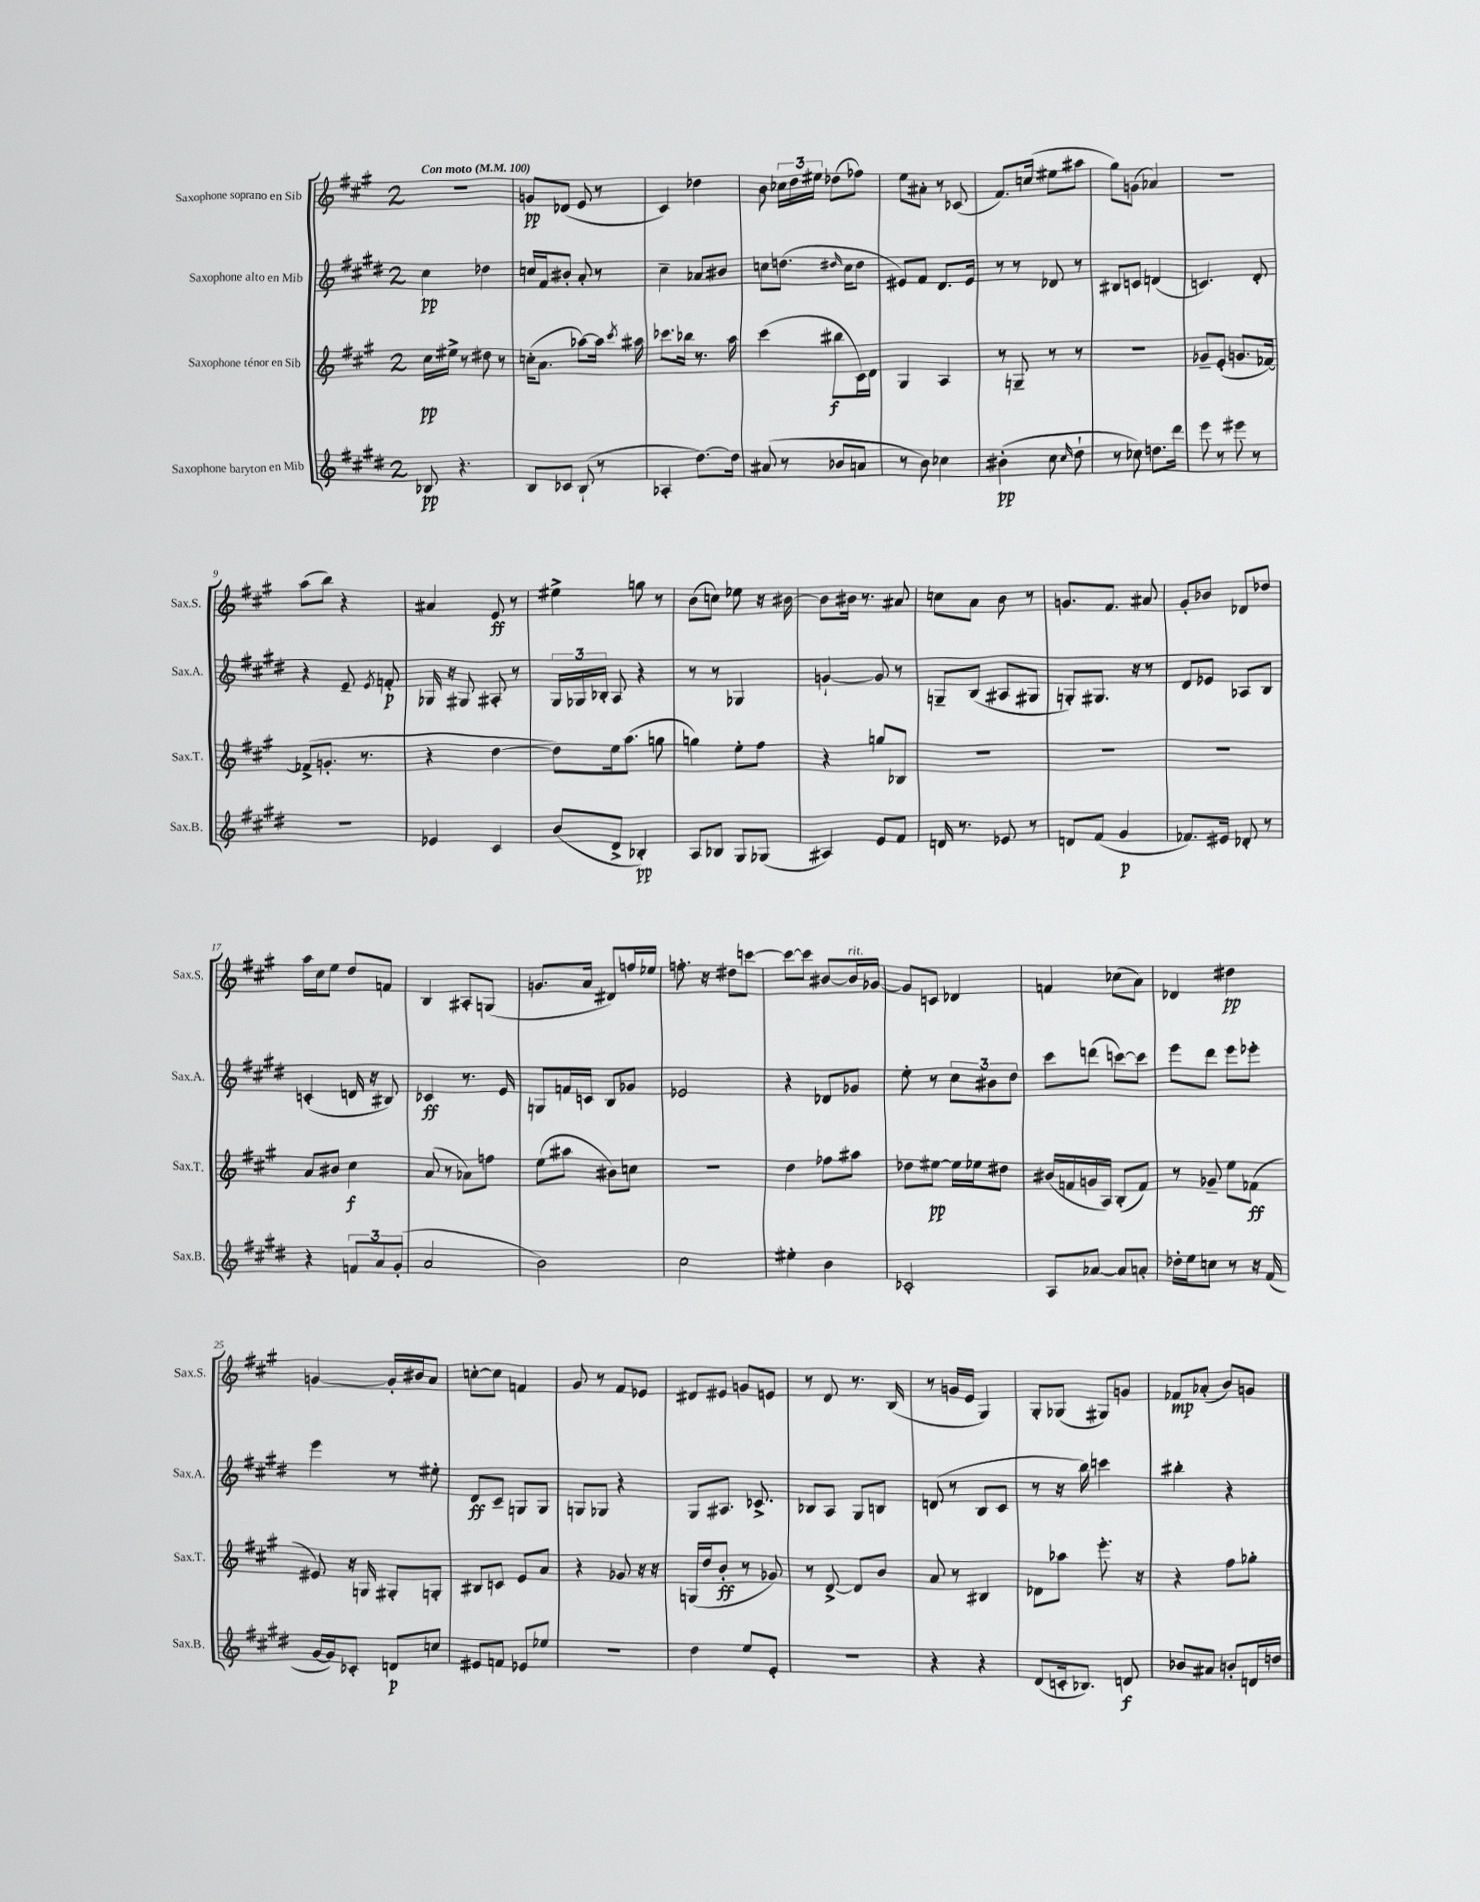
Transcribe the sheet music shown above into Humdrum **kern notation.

**kern	**kern	**kern	**kern
*staff4	*staff3	*staff2	*staff1
*clefG2	*clefG2	*clefG2	*clefG2
*k[f#c#g#d#]	*k[f#c#g#]	*k[f#c#g#d#]	*k[f#c#g#]
*M2/4	*M2/4	*M2/4	*M2/4
*MM100	*MM100	*MM100	*MM100
8B-/	16cc#\LL	4cc#\	2r
.	16ee#^\JJ	.	.
4.r	8r	.	.
.	8dd#\	4dd-\	.
.	8r	.	.
=	=	=	=
8B/L	(16cc'\LK	16cc/LL	8g/L
.	8.a\J	16f#/J	.
8c-/J	.	8b#'/J	(8d-/J
(8B`/	[8aa-\L)	8a'/	8e/
8r	16aa-\]Jk	8r	8r
.	8qccc#/	.	.
.	16aa#\	.	.
=	=	=	=
4A-'/	8.ccc-\L	4cc#~\	4c#/)
.	16bb-\Jk	.	.
[8.dd#\L)	8.r	8a-/L	4dd-\
.	.	8b#/J	.
16dd#\]Jk	16aa\	.	.
=	=	=	=
(8a#/	(4ccc#\	8cc\L	8b\
8r	.	(8.dd\J	24cc-\LL
.	.	.	24dd\
.	.	.	24ee#\JJ
8b-/L	8bb#\L	.	(8dd-\L
.	.	16qqdd#/	.
.	.	16cc\LK	.
8a/J	16c#\L)	8dd#\J	8ff-\J)
.	16d\JJ	.	.
=	=	=	=
8r	4G#/	8e#/L)	8ee\L
8b\)	.	8f#/J	8a#'\J
4cc-\	4A/	8.d#/L	8r
.	.	.	(8c-/
.	.	16e#/Jk	.
=	=	=	=
(4b#'\	8r	8r	8.f#/L)
.	8G~/	8r	.
.	.	.	(16cc/Jk
8cc#\	8r	8d-/	8ee#\L
16qqcc#/	.	.	.
8dd#`\	8r	8r	8aa#\J
=	=	=	=
8r	2r	8B#/L	8gg#\L)
8cc-\)	.	8c/J	(8g\J
8.dd\L	.	(4d/	4a-/)
16ddd#\Jk	.	.	.
=	=	=	=
8eee\	8g-~/L	4.c/)	2r
8r	(8e'/J	.	.
8eee#\	8.g/L	.	.
8r	.	8d#'/	.
.	[16f-/Jk)	.	.
=	=	=	=
2r	(8f-^/]L	4r	(8aa\L
.	8.g'/J	.	8bb\J)
.	.	8e~/	4r
.	8.r	.	.
.	.	8qe/	.
.	.	8f'/	.
=	=	=	=
4e-/	4r	16G-/	4a#/
.	.	16r	.
.	.	8G#/	.
4c#/	[4dd\	8A#'/	8e/
.	.	8r	8r
=	=	=	=
(8b/L	8dd\]L)	24G#/LL	4ee#^\
.	.	24G-/	.
.	.	24B-'/JJ	.
8d#^/J	16ee\k	8A/	.
.	(8.aa\J	.	.
4B-'/)	.	4r	8gg\
.	8gg\	.	8r
=	=	=	=
8A/L	4gg\)	8r	(8b\L
8B-/J	.	8r	8cc\J)
8G#/L	8ee'\L	4G-/	8ee-\
(8G-/J	8ff#\J	.	16r
.	.	.	[16b#\
=	=	=	=
4A#/)	4r	[4g`/	8b#\]L
.	.	.	16b#\Jk
.	.	.	8.r
8e/L	8gg/L	8g/]	.
8f#/J	8B-/J	8r	8a#/
=	=	=	=
16d/	2r	8G~/L	8cc\L
8.r	.	.	.
.	.	(8B/J	8a\J
8e-/	.	8A#/L	8b\
8r	.	8G#/J	8r
=	=	=	=
8d/L	2r	8G'/L)	8.g/L
(8f#/J	.	8.G#/J	.
.	.	.	8.f#/J
4g#/	.	.	.
.	.	16r	.
.	.	8r	8a#/
=	=	=	=
8.f-/L)	2r	8d#/L	8g#'/L
.	.	8e-/J	8b-/J
16e#/Jk	.	.	.
8d-'/	.	8A-/L	8d-/L
8r	.	8B/J	8dd-/J
=	=	=	=
4r	8a/L	(4c'/	16aa\LL
.	.	.	16cc#\J
.	8b#/J	.	8ee\J
12f/L	4cc#\	16d/	8dd/L
.	.	16r	.
12a/	.	.	.
.	.	8B#/)	8f/J
(12g#'/J	.	.	.
=	=	=	=
2a/	(8a/	4c-/	4B/
.	8r	.	.
.	8a-\L)	8.r	8A#'/L
.	8ff\J	.	(8G/J
.	.	16e/	.
=	=	=	=
2b\)	(8ee\L	8G/L	8.g/L
.	8aa#\J	16f/L	.
.	.	16c/JJ	16a/Jk
.	8b#\L)	8B/L	8d#/L)
.	8cc\J	8g-/J	16ff/L
.	.	.	16ee-/JJ
=	=	=	=
2cc#\	2r	2e-/	8.ff'\
.	.	.	16r
.	.	.	8dd#\L
.	.	.	[8ccc\J
=	=	=	=
4ee#'\	4dd\	4r	8ccc\_L
.	.	.	8ccc\]J
4b\	8ff-\L	8d-/L	[8b#/L
.	8aa#\J	8g-/J	16b#/]L
.	.	.	[16g-/JJ
=	=	=	=
2c-'/	8dd-\L	8ee'\	8g-/]L
.	[8ee#\J	8r	8c/J
.	16ee#\]LL	12cc#\L	4d-/
.	16ee-\J	.	.
.	.	12b#\	.
.	8dd#\J	.	.
.	.	12dd#\J	.
=	=	=	=
8A/L	(16b#/LL	8ccc#\L	4f/
.	16f/	.	.
[8a-/J	16g/	(8ddd\J	.
.	16A/JJ)	.	.
8a-/]L	(8B'/L	[8ccc\L)	(8cc-\L
8a'/J	8f/J)	8ccc\]J	8a\J)
=	=	=	=
16dd-'\LL	8r	8eee\L	4d-/
16ee\J	.	.	.
8cc\J	8g-~/	8ddd#\J	.
8r	8ee\L	8eee\L	4dd#\
16r	(8f-\J	8eee-'\J	.
(16f#/	.	.	.
=	=	=	=
[16g#/LL	8e#/)	4eee\	[4g/
16g#/]J)	.	.	.
8c-'/J	16r	.	.
.	16G/	.	.
8d/L	8G#'/L	8r	16g'/]LL
.	.	.	16b#/J
8cc/J	8G'/J	8ee#'\	8a/J
=	=	=	=
8e#/L	8B#/L	8d#/L	[8cc'\L
8f/J	8c/J	8c#~/J	8cc\]J
8e-/L	8e/L	8G/L	4f/
8ee-/J	8a/J	8G/J	.
=	=	=	=
2r	4r	8G/L	8g#/
.	.	8G-/J	8r
.	8g-/	4r	8f#/L
.	16r	.	8e-/J
.	16r	.	.
=	=	=	=
4dd#\	(16G/LL	8G#/L	8d#/L
.	16dd/J	.	.
.	8b'/J	8.A#/J	8e#/J
8ee/L	8r	.	8g/L
.	.	8.c-^/	.
8e'/J	8g-/)	.	8e/J
=	=	=	=
2r	8r	8B-/L	8r
.	[8d^/	8A/J	8d/
.	8d/]L	8G#/L	8.r
.	8b/J	8B/J	.
.	.	.	(16B/
=	=	=	=
4r	8a/	(8d/	8r
.	8r	8r	16g/LL
.	.	.	16e/JJ
4r	4B#/	8B/L	4G#/)
.	.	8c#/J	.
=	=	=	=
(8d#/L	8d-\L	8r	8G#'/L
16c'/k	8aa-\J	16r	(8G-/J
8.B-/J)	.	16bb\)	.
.	8.eee'\	4ccc\	8G#/L)
8d/	.	.	8g/J
.	16r	.	.
=	=	=	=
8b-/L	4r	4bb#'\	8f-/L
8a#/J	.	.	(8a-'/J
8b'/L	8ff#\L	4r	8b/L)
16d/L	8gg-'\J	.	8g/J
16dd/JJ	.	.	.
==	==	==	==
*-	*-	*-	*-
